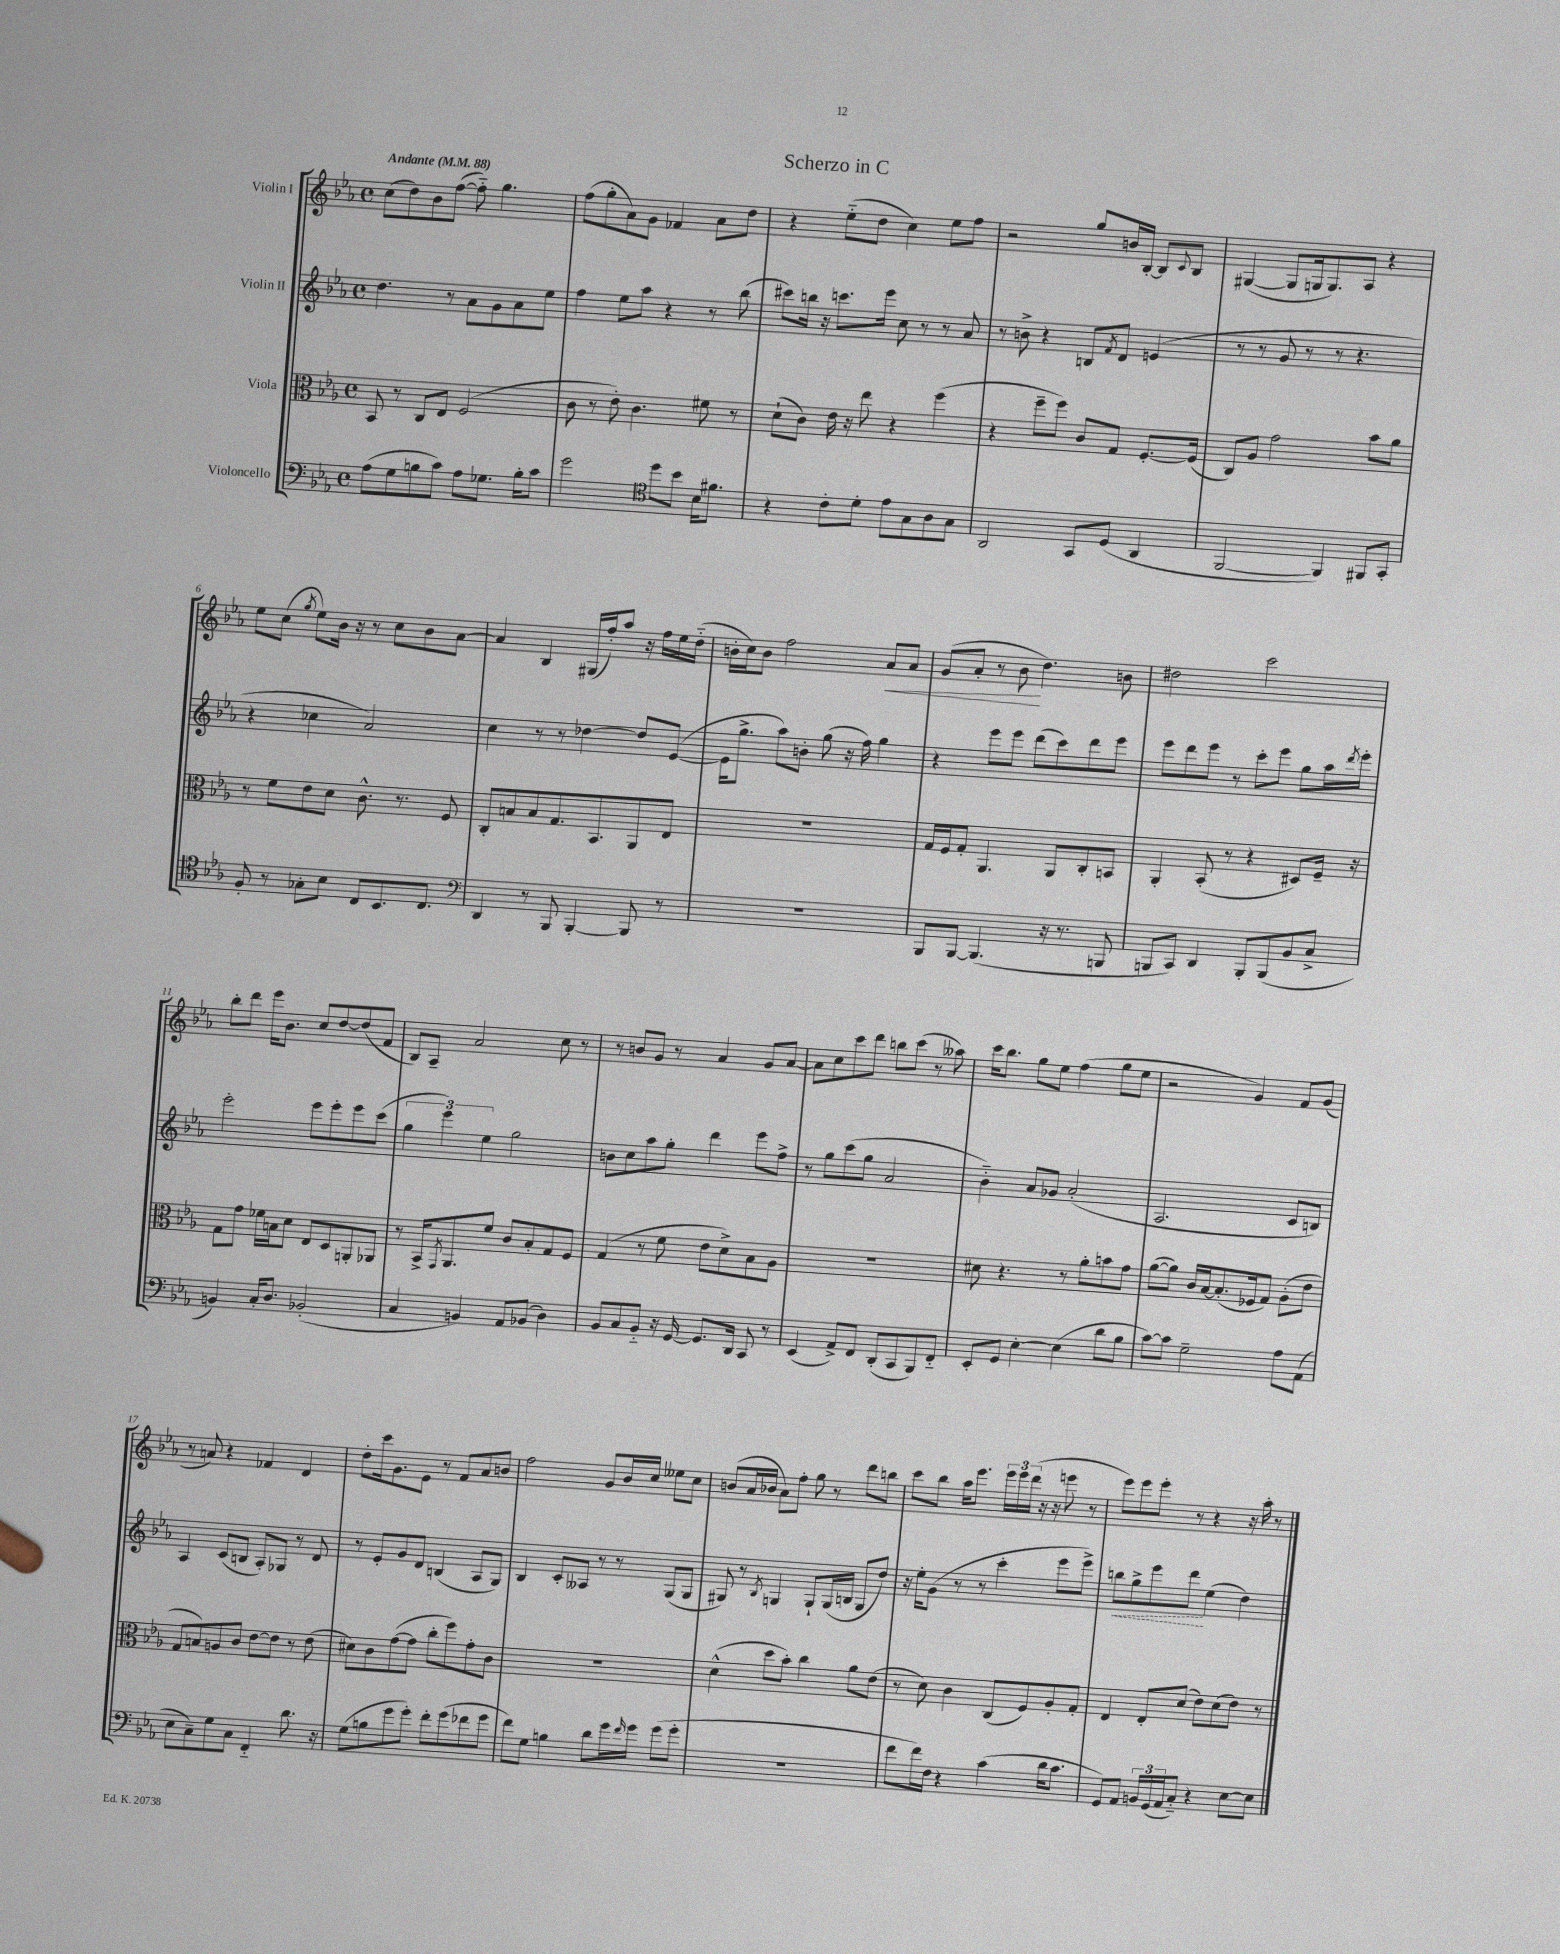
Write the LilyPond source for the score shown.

\header { title = "Scherzo in C" }
<<
\new StaffGroup <<
\new Staff = "s0" \with { instrumentName = "Violin I" } {
    \clef treble \key ees \major \defaultTimeSignature \time 4/4 \tempo "Andante" 4 = 88
    c''8( d''8) bes'8 f''8~( f''8-_) g''4. |
    f''8( g''8-. aes'8) g'8 fes'4 aes'8 d''8 |
    r4 ees''8-_( d''8 c''4) ees''8 f''8 |
    r2 g''8 b'16 bes16~-. bes8 \appoggiatura { c'8 } bes8 |
    gis4~( gis8 g16 g8.) aes8 r4 |
    ees''8 c''8( \acciaccatura { g''8 } ees''8) bes'16 r16 r8 c''8 bes'8 aes'8~ |
    aes'4 bes4 gis16( f''16-.) aes''8 r16 f''16 ees''16 d''16-_( |
    b'16-. c''16) b'8 f''2 aes'8\< aes'8 |
    g'8( aes'8-. r8 bes'8\! d''4.) b'8 |
    dis''2 c'''2 |
    bes''8-. d'''8 ees'''16 bes'8. c''8 d''8~ d''8( f'8 |
    bes8) aes8-- aes'2 c''8 r8 |
    r8 b'8 g'8 r8 aes'4 g'8 aes'8~ |
    aes'8 c''8 c'''8 d'''8 b''8 c'''8( r8 aeses''8) |
    c'''16 bes''8. g''8 ees''8 f''4( g''8 ees''8 |
    r2 g'4) f'8 g'8( |
    r8 a'8) r4 fes'4 d'4 |
    d''8-. c'''16 g'8. ees'8 r8 f'8 aes'8 b'8 |
    f''2 g'8 bes'16 c''16 eeses''8 c''8 |
    b'8( aes'16 bes'16 aes'8) f''8-. g''8 r8 d'''8 b''8 |
    c'''8 bes''8 aes''16 ees'''8. \tuplet 3/2 { ees'''16 ees'''16 d'''16( } r16 r16 e'''8 r8 |
    ees'''8) ees'''8 ees'''8-. r8 r4 r16 aes''16-. r8 \bar "|." |
}
\new Staff = "s1" \with { instrumentName = "Violin II" } {
    \clef treble \key ees \major \defaultTimeSignature \time 4/4
    d''4. r8 aes'8 g'8 aes'8 ees''8 |
    f''4 ees''8 aes''8 r4 r8 bes''8( |
    cis'''8) b''16 r16 c'''8. ees'''16 c''8 r8 r8 aes'8 |
    r8 b'8-> r4 b8 \acciaccatura { f'8 } d'8 e'4( |
    r8 r8 g'8 r8 r8 r4. |
    r4 ces''4 aes'2) |
    c''4 r8 r8 des''4~ des''8 ees'8~( |
    ees'16 g''8.-> aes''8) b'8-. g''8( r16 f''16) g''4 |
    r4 ees'''8 ees'''8 d'''8( c'''8) d'''8 ees'''8 |
    ees'''8 d'''8 ees'''8 r8 c'''8-. ees'''8 g''8 aes''16 \acciaccatura { d'''8 } ees'''16-. |
    ees'''2-. ees'''8 ees'''8-. ees'''8 c'''8( |
    \tuplet 3/2 { g''4 ees'''4) ees''4 } g''2 |
    b'8 c''8 aes''8 g''8-. d'''4 ees'''8 f''8-> |
    r8 g''8 c'''8( g''8 aes'2 |
    bes'4-_) aes'8 ges'8 aes'2-.( |
    aes2. c'8 b8) |
    aes4 c'8( b8 aes8-.) ges8 r8 d'8 |
    r8 ees'8-. g'8 d'8 b4( aes8 g8) |
    bes4 c'8-. aeses8 r8 r8 g8( g8 |
    gis8) r8 \acciaccatura { bes8 } g4 g8-! g16( b16 g8 d''8) |
    r16 ees''16-. g'8( r8 r8 c'''4-. ees'''8 ees'''8->) |
    \once \override Hairpin.style = #'dashed-line b''8\< g''8-> ees'''8 d'''8\! ees''4( d''4) \bar "|." |
}
\new Staff = "s2" \with { instrumentName = "Viola" } {
    \clef alto \key ees \major \defaultTimeSignature \time 4/4
    bes,8 r8 c8 ees8 f2( |
    c'8 r8 ees'8-.) c'4. fis'8 r8 |
    d'8-!( c'8) ees'16 r16 ees''8 r4 f''4( |
    r4 f''8-- f''8) c'8 g8 f8.~-. f16( |
    c8) aes8 g'2 bes'8 aes'8 |
    r8 f'8 ees'8 d'8 c'8.-^ r8. f8 |
    c8-. b8 b8 g8. bes,8. aes,8 ees8 |
    R1 |
    g16 f16 g8-. aes,4. aes,8 c8-. b,8 |
    aes,4-. bes,8-.( r8 r4 dis8) f16-- r16 |
    g8 g'8 fes'16 b16 d'8 ees8 d8 a,8-. aes,8 |
    r8 bes,16-> \acciaccatura { g,8 } aes,8. f'8 c'8 bes8-. g8 f8 |
    g4( r8 f'8 ees'8 d'8->) bes8 aes8 |
    R1 |
    dis'8 r4. r8 aes'8-. b'8 g'8 |
    aes'8~( aes'8) c'16 bes16~ bes8.-.( fes16 g8) aes8-.( ees'8 |
    g8 b8) a8 c'8 ees'8~ ees'8 r8 ees'8( |
    dis'8) c'8 g'8~( g'8 c''8-. f''8) g'8-. c'8 |
    R1 |
    d'4-^( d''8 bes'8-.) c''4 aes'8 ees'8( |
    r8 d'8) c'4 c8( f8) aes8-. g8-. |
    ees4 ees8-. d'8( ees'8) d'8( ees'8) r8 \bar "|." |
}
\new Staff = "s3" \with { instrumentName = "Violoncello" } {
    \clef bass \key ees \major \defaultTimeSignature \time 4/4
    aes8( g8 b8 c'8) aes8 ges8. b16-. c'8 |
    g'2 \clef tenor d''8 bes'8 bes16 fis'8. |
    r4 c'8-. d'8-. ees'8 g8 aes8 g8 |
    aes,2 g,8 d8( aes,4 |
    f,2~ f,4) fis,8 g,8-. |
    f8-. r8 ges8-. bes8 c8 bes,8. c8. |
    \clef bass d,4 r8 bes,,8 bes,,4~-. bes,,8 r8 |
    R1 |
    bes,,8 bes,,8~ bes,,4.( r16 r8. b,,8 |
    b,,8 c,8) d,4 b,,8-. b,,8( bes,8 c8-> |
    b,4) c16-. d8. bes,2-.( |
    c4 b,4) aes,8 bes,8( d4) |
    bes,8 c8 bes,8-_ r16 g,16~ g,8. d,16 c,8 r8 |
    ees,4( aes,8->) f,8 d,8-.( c,8 bes,,8) f,8-_ |
    ees,8-. g,8 ees4~-. ees4( d'8 bes8 |
    c'8~) c'8 g2-- aes8 aes,8( |
    ees8 c8--) g8 c8 f,4-_ d'8. r16 |
    g8( b8 g'8 g'8-.) f'8-. g'8( fes'8 g'8 |
    f'8) g8 b4 d'8 g'16 \grace { f'16 } g'16 g'8( g'8-. |
    R1 |
    f'8 f'16) f16 r4 c'4( d'16 c'8. |
    g,8) aes,8 \tuplet 3/2 { b,16 g,16( aes,16 } c8-_) r4 ees8~ ees8 \bar "|." |
}
>>
>>
